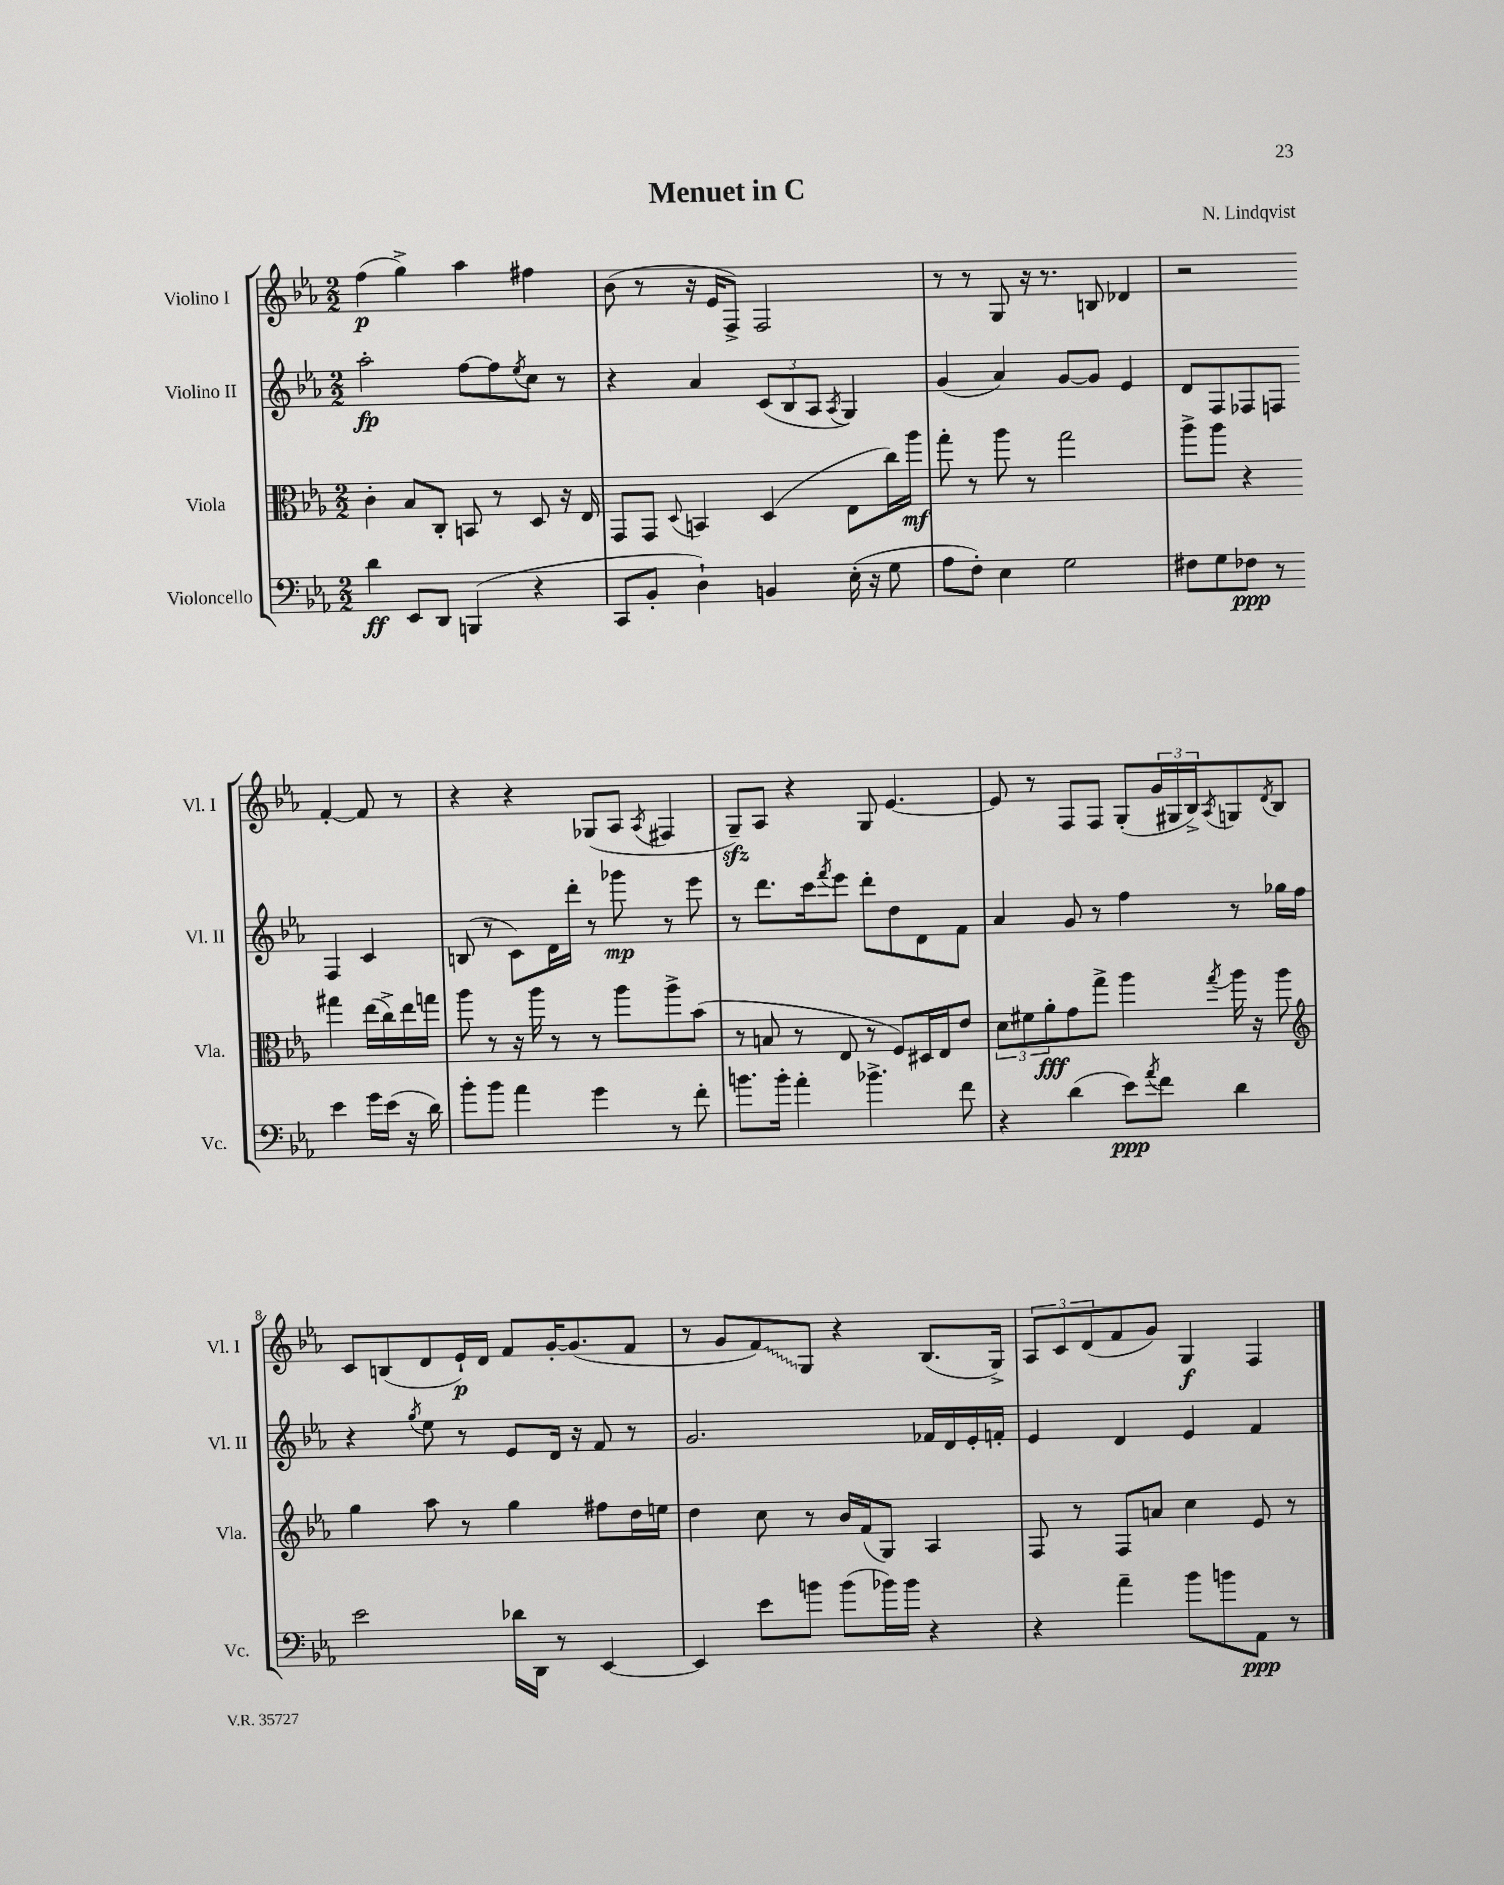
\header { title = "Menuet in C" composer = "N. Lindqvist" }
<<
\new StaffGroup <<
\new Staff = "s0" \with { instrumentName = "Violino I" shortInstrumentName = "Vl. I" } {
    \clef treble \key ees \major \numericTimeSignature \time 2/2
    f''4\p( g''4->) aes''4 fis''4 |
    bes'8( r8 r16 ees'16 f8->) f2 |
    r8 r8 g8 r16 r8. b8 des'4 |
    r2 f'4~-. f'8 r8 |
    r4 r4 ges8( aes8 \acciaccatura { aes8 } fis4 |
    g8--\sfz) aes8 r4 g8 ees'4.~ |
    ees'8 r8 f8 f8 g8-.( \tuplet 3/2 { g'16 gis16 bes16->) } \acciaccatura { aes8 } g8 \acciaccatura { d'8 } bes8 |
    c'8 b8( d'8 ees'16-!\p) d'16 f'8 g'16~-. g'8.( f'8 |
    r8 g'8 \once \override Glissando.style = #'zigzag f'8\glissando) g8 r4 bes8.( g16->) |
    \tuplet 3/2 { aes8 c'8 d'8( } f'8 g'8) g4\f f4 \bar "|." |
}
\new Staff = "s1" \with { instrumentName = "Violino II" shortInstrumentName = "Vl. II" } {
    \clef treble \key ees \major \numericTimeSignature \time 2/2
    aes''2-.\fp f''8~ f''8 \acciaccatura { ees''8 } c''8 r8 |
    r4 aes'4 \tuplet 3/2 { c'8( bes8 aes8 } \acciaccatura { aes8 } g4) |
    g'4( aes'4) g'8~ g'8 ees'4 |
    d'8 f8 fes8 f8 f4 c'4 |
    b8( r8 c'8) d'16 d'''16-. r8 ges'''8\mp r8 ees'''8 |
    r8 d'''8. c'''16 \acciaccatura { f'''8 } ees'''8 d'''8-. d''8 d'8 f'8 |
    aes'4 g'8 r8 f''4 r8 ges''16 f''16 |
    r4 \acciaccatura { g''8 } ees''8 r8 ees'8 d'16 r16 f'8 r8 |
    g'2. fes'16 d'16 ees'16-. f'16-. |
    ees'4 d'4 ees'4 f'4 \bar "|." |
}
\new Staff = "s2" \with { instrumentName = "Viola" shortInstrumentName = "Vla." } {
    \clef alto \key ees \major \numericTimeSignature \time 2/2
    c'4-. bes8 c8-. b,8 r8 d8 r16 ees16 |
    g,8 g,8 \appoggiatura { d8 } b,4 d4( ees8 c''16) aes''16\mf |
    g''8-. r8 aes''8 r8 g''2 |
    aes''8-> aes''8 r4 gis''4 ees''16( c''16->) ees''16 g''16 |
    aes''8 r8 r16 aes''16 r8 r8 aes''8 aes''8-> bes'8( |
    r8 b8 r8 ees8 r8 f8) dis16 ees16 ees'8 |
    \tuplet 3/2 { d'8 fis'8 aes'8-.\fff } g'8 g''8-> aes''4 \acciaccatura { g''8 } aes''16 r16 aes''8 |
    \clef treble g''4 aes''8 r8 g''4 fis''8 d''16 e''16 |
    d''4 c''8 r8 bes'16 f'16( g8) aes4 |
    f8 r8 f8 a'8 c''4 ees'8 r8 \bar "|." |
}
\new Staff = "s3" \with { instrumentName = "Violoncello" shortInstrumentName = "Vc." } {
    \clef bass \key ees \major \numericTimeSignature \time 2/2
    d'4\ff ees,8 d,8 b,,4( r4 |
    c,8 bes,8-. d4-!) b,4 ees16-.( r16 g8 |
    aes8 f8-.) ees4 g2 |
    fis8 g8 fes8\ppp r8 ees'4 g'16 ees'16( r16 d'16) |
    bes'8-. bes'8 aes'4 g'4 r8 f'8-. |
    b'8. b'16-. aes'4-. bes'4.-> f'8 |
    r4 d'4( ees'8\ppp) \acciaccatura { aes'8 } f'8 d'4 |
    ees'2 des'16 d,16 r8 ees,4~ |
    ees,4 ees'8 b'8 b'8( bes'16) bes'16 r4 |
    r4 aes'4-- bes'8 b'8 aes,8\ppp r8 \bar "|." |
}
>>
>>
